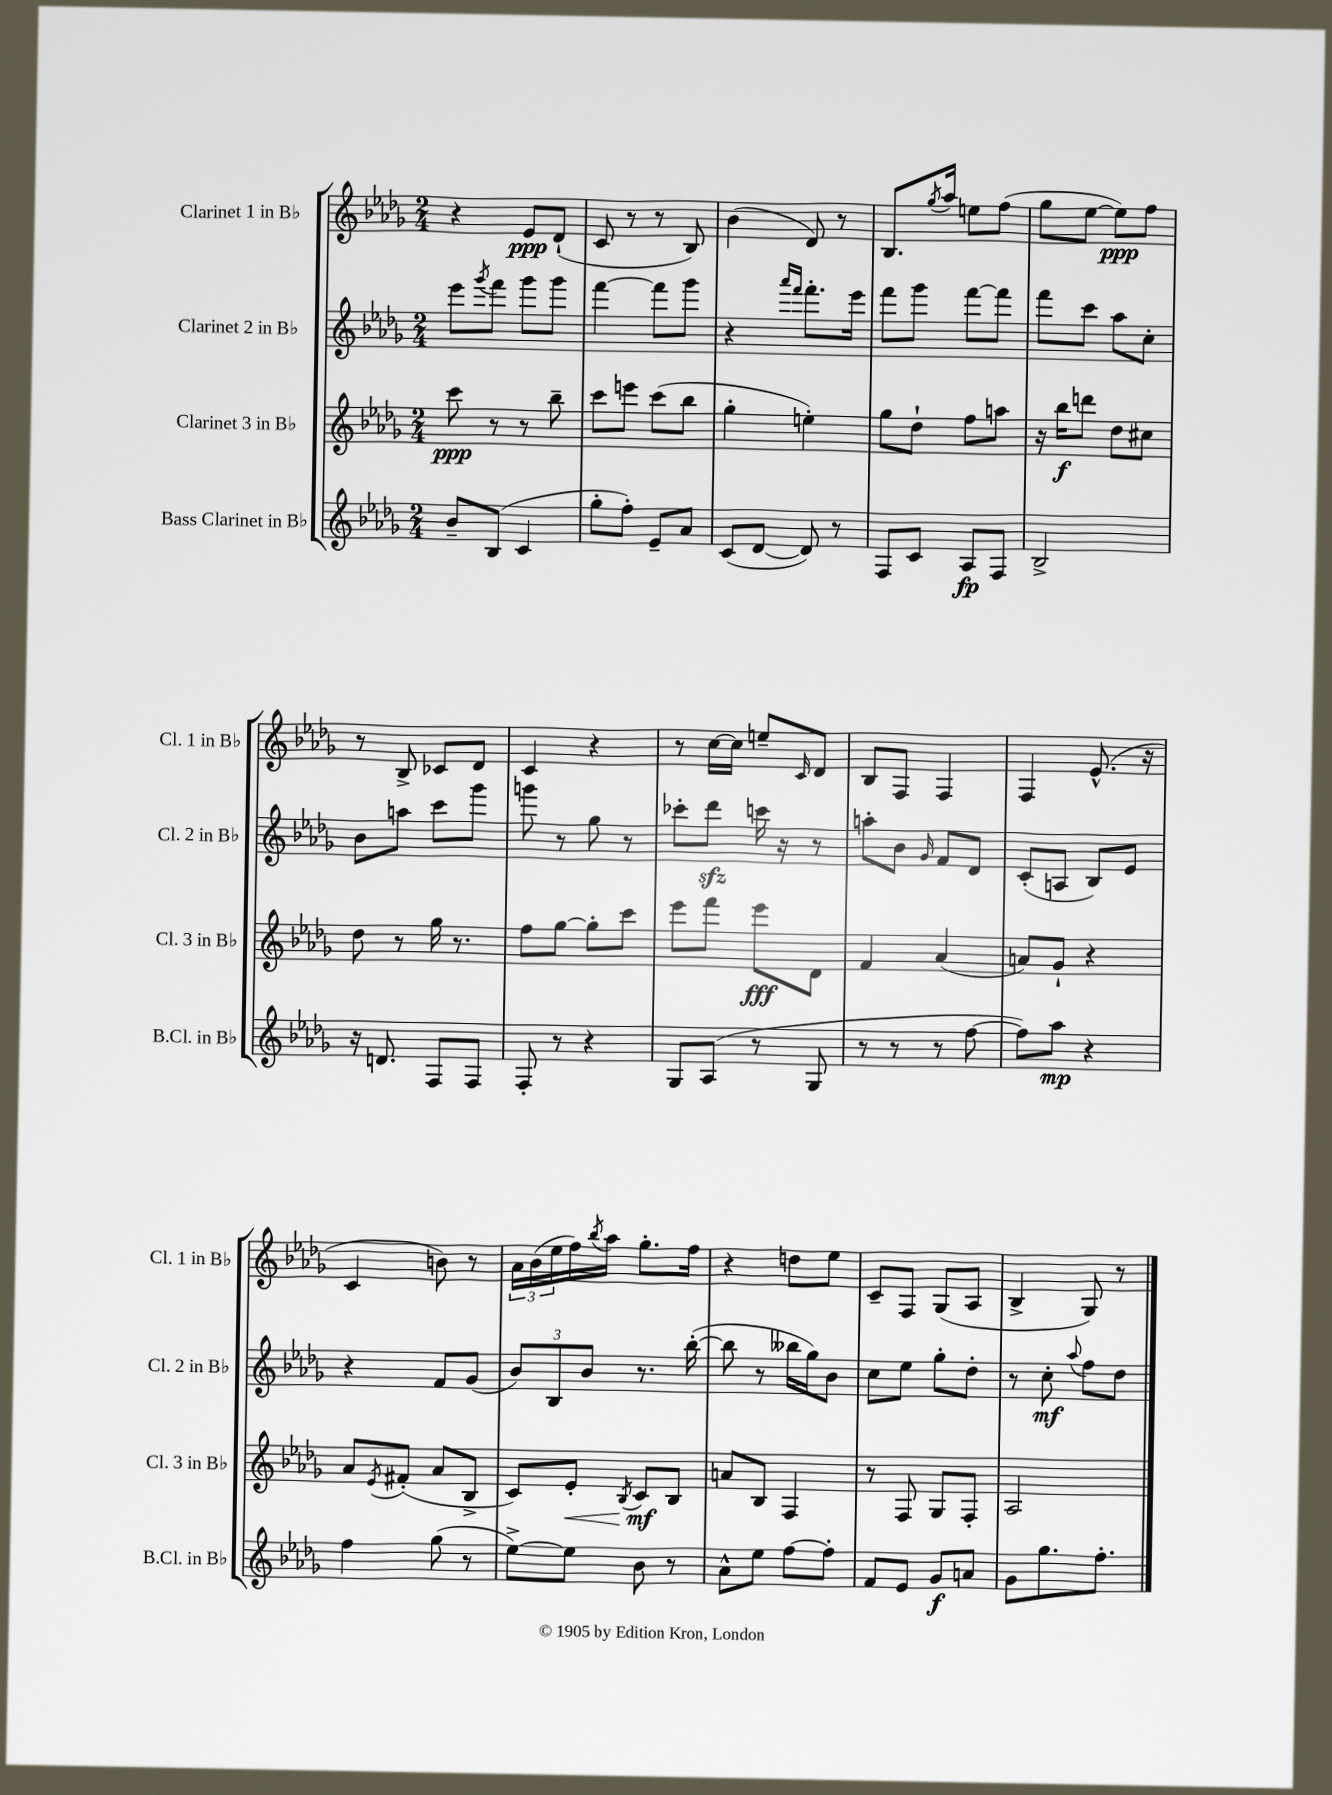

**kern	**dynam	**kern	**dynam	**kern	**dynam	**kern	**dynam
*part4	*part4	*part3	*part3	*part2	*part2	*part1	*part1
*staff4	*staff4	*staff3	*staff3	*staff2	*staff2	*staff1	*staff1
*I"Bass Clarinet in B♭	*	*I"Clarinet 3 in B♭	*	*I"Clarinet 2 in B♭	*	*I"Clarinet 1 in B♭	*
*I'B.Cl. in B♭	*	*I'Cl. 3 in B♭	*	*I'Cl. 2 in B♭	*	*I'Cl. 1 in B♭	*
*clefG2	*	*clefG2	*	*clefG2	*	*clefG2	*
*k[b-e-a-d-g-]	*	*k[b-e-a-d-g-]	*	*k[b-e-a-d-g-]	*	*k[b-e-a-d-g-]	*
*M2/4	*	*M2/4	*	*M2/4	*	*M2/4	*
=1	=1	=1	=1	=1	=1	=1	=1
8b-~/L	.	8ccc\	ppp	8eee-\L	.	4r	.
.	.	.	.	8qggg-/	.	.	.
(8B-/J	.	8r	.	8fff\J	.	.	.
4c/	.	8r	.	8ggg-\L	.	8e-/L	ppp
.	.	8bb-~\	.	8ggg-\J	.	(8d-`/J	.
=2	=2	=2	=2	=2	=2	=2	=2
8gg-'\L	.	8ccc\L	.	[4fff\	.	8c/	.
8ff'\J)	.	8eeen\J	.	.	.	8r	.
8e-~/L	.	(8ccc\L	.	8fff\L]	.	8r	.
8a-/J	.	8bb-\J	.	8ggg-\J	.	8B-/)	.
=3	=3	=3	=3	=3	=3	=3	=3
(8c/L	.	4gg-'\	.	4r	.	(4b-\	.
[8d-/J	.	.	.	.	.	.	.
.	.	.	.	16qqaaa-/LL	.	.	.
.	.	.	.	16qqfff/JJ	.	.	.
8d-/])	.	4een'\)	.	8.fff'\L	.	8d-/)	.
8r	.	.	.	.	.	8r	.
.	.	.	.	16eee-\Jk	.	.	.
=4	=4	=4	=4	=4	=4	=4	=4
8F/L	.	8gg-\L	.	8fff\L	.	8.B-/L	.
8c/J	.	8dd-`\J	.	8ggg-\J	.	.	.
.	.	.	.	.	.	8qgg-/	.
.	.	.	.	.	.	16aa-/Jk	.
8A-/L	fp	8ff\L	.	[8fff\L	.	8een\L	.
8F/J	.	8aan\J	.	8fff\J]	.	(8ff\J	.
=5	=5	=5	=5	=5	=5	=5	=5
2B-^/	.	16r	.	8fff\L	.	8gg-\L	.
.	.	16bb-\KL	f	.	.	.	.
.	.	8dddn\J	.	8ccc\J	.	[8ee-\J	.
.	.	8dd-\L	.	8aa-\L	.	8ee-\L])	ppp
.	.	8cc#X\J	.	8cc'\J	.	8ff\J	.
!!LO:LB:g=z
=6	=6	=6	=6	=6	=6	=6	=6
16r	.	8dd-\	.	8b-\L	.	8r	.
8.dn/	.	.	.	.	.	.	.
.	.	8r	.	8aan\J	.	8B-^/	.
8F/L	.	16gg-\	.	8ccc\L	.	8c-X/L	.
.	.	8.r	.	.	.	.	.
8F/J	.	.	.	8ggg-\J	.	8d-/J	.
=7	=7	=7	=7	=7	=7	=7	=7
8F'/	.	8ff\L	.	8gggn\	.	4c/	.
8r	.	[8gg-\J	.	8r	.	.	.
4r	.	8gg-'\L]	.	8gg-\	.	4r	.
.	.	8ccc\J	.	8r	.	.	.
=8	=8	=8	=8	=8	=8	=8	=8
8G-/L	.	8eee-\L	.	8ccc-X'\L	.	8r	.
(8A-/J	.	8fff\J	.	8ddd-zz\J	.	[16cc\LL	.
.	.	.	.	.	.	16cc\JJ]	.
8r	.	8eee-\L	fff	16cccn\	.	8een~/L	.
.	.	.	.	16r	.	.	.
.	.	.	.	.	.	16qqc/	.
8G-/	.	8d-\J	.	8r	.	8d-/J	.
=9	=9	=9	=9	=9	=9	=9	=9
8r	.	4f/	.	8aan'\L	.	8B-/L	.
8r	.	.	.	8b-\J	.	8F/J	.
.	.	.	.	16qqg-/	.	.	.
8r	.	(4a-/	.	8f/L	.	4F/	.
[8ff\	.	.	.	8d-/J	.	.	.
=10	=10	=10	=10	=10	=10	=10	=10
8ff\L])	.	8an/L)	.	(8c'/L	.	4F/	.
8aa-\J	mp	8g-`/J	.	8An/J	.	.	.
4r	.	4r	.	8B-/L)	.	(8.e-^^/	.
.	.	.	.	8e-/J	.	.	.
.	.	.	.	.	.	16r	.
!!LO:LB:g=z
=11	=11	=11	=11	=11	=11	=11	=11
4ff\	.	8a-/L	.	4r	.	4c/	.
.	.	8qe-/	.	.	.	.	.
.	.	(8f#X'/J	.	.	.	.	.
(8gg-\	.	8a-/L	.	8f/L	.	8bn\)	.
8r	.	8B-^/J	.	(8g-/J	.	8r	.
=12	=12	=12	=12	=12	=12	=12	=12
[8ee-^\L)	.	8c/L)	.	12b-/L)	.	24a-\LL	.
.	.	.	.	.	.	(24b-\	.
.	.	.	.	12B-/	.	24ee-\	.
!	!	!	!LO:HP:b	!	!	!	!
8ee-\J]	.	8e-'/J	<	.	.	16ff\)	.
.	.	.	.	12b-/J	.	.	.
.	.	.	.	.	.	8qbb-/	.
.	.	.	.	.	.	16aa-\JJ	.
.	.	8qB-/	.	.	.	.	.
8b-\	.	8c/L	mf	8.r	.	8.gg-'\L	.
8r	.	8B-/J	[	.	.	.	.
.	.	.	.	([16bb-'\	.	16ff\Jk	.
=13	=13	=13	=13	=13	=13	=13	=13
8a-^^\L	.	8an/L	.	8bb-\]	.	4r	.
8ee-\J	.	8B-/J	.	8r	.	.	.
[8ff\L	.	4F/	.	16bb--X\LL	.	8ddn\L	.
.	.	.	.	16gg-\J)	.	.	.
8ff'\J]	.	.	.	8b-\J	.	8ee-\J	.
=14	=14	=14	=14	=14	=14	=14	=14
8f/L	.	8r	.	8cc\L	.	8c~/L	.
8e-/J	.	8F/	.	8ee-\J	.	8F/J	.
8g-/L	f	8G-/L	.	8gg-'\L	.	(8G-/L	.
8an/J	.	8F'/J	.	8dd-'\J	.	8A-/J	.
=15	=15	=15	=15	=15	=15	=15	=15
8g-\L	.	2A-/	.	8r	.	4B-^/	.
8.gg-\	.	.	.	8cc'\	mf	.	.
.	.	.	.	8qqaa-/	.	.	.
.	.	.	.	8ff\L	.	8G-/)	.
8.ff'\J	.	.	.	.	.	.	.
.	.	.	.	8dd-\J	.	8r	.
==	==	==	==	==	==	==	==
*-	*-	*-	*-	*-	*-	*-	*-
